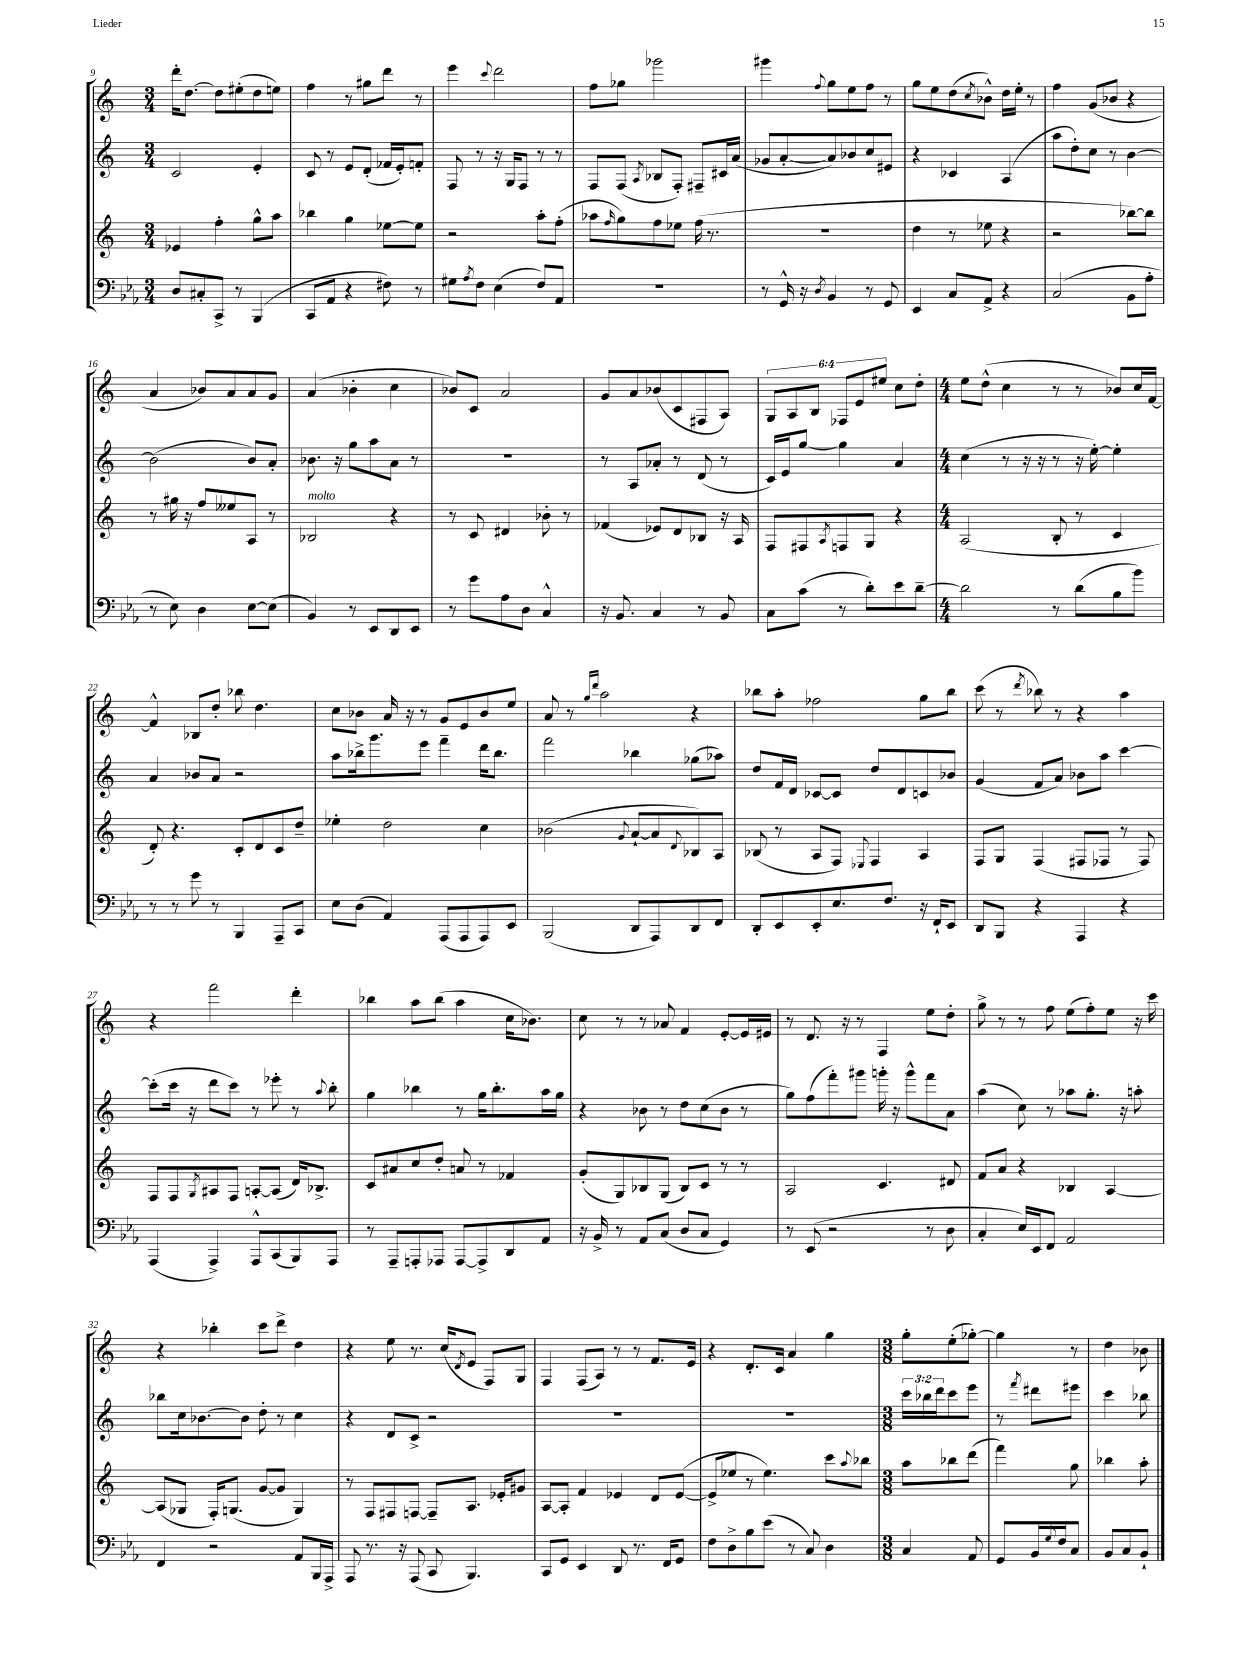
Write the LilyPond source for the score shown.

<<
\new StaffGroup <<
\new Staff = "s0" {
    \clef treble \key c \major \numericTimeSignature \time 3/4 \override Staff.TupletNumber.text = #tuplet-number::calc-fraction-text
    d'''16-. d''8.~ d''8 eis''8-.( d''8 e''8) |
    f''4 r8 gis''8 d'''8 r8 |
    e'''4 \appoggiatura { c'''8 } d'''2 |
    f''8 ges''8 ges'''2 |
    gis'''4 \appoggiatura { f''8 } g''8 e''8 f''8 r8 |
    g''8 e''8 d''8( \acciaccatura { c''8 } bes'8-^) d''16 e''16-. r8 |
    f''4 g'8( bes'8 r4 |
    a'4 bes'8) a'8 a'8 g'8 |
    a'4( bes'4-. c''4 |
    bes'8) c'8 a'2 |
    g'8 a'8 bes'8( c'8 fis8 a8) |
    \tuplet 6/4 { g8 a8 b8 fes8 e'8 eis''8 } c''8 d''8-. |
    \numericTimeSignature \time 4/4 e''8 d''8-^( c''4 r8 r8 bes'8) c''16 f'16~ |
    f'4-^ bes8 d''8-. bes''8 d''4. |
    c''8 bes'8 a'16 r16 r8 g'8 e'8 bes'8 e''8 |
    a'8 r8 \grace { g''16 d'''16 } a''2 r4 |
    bes''8 a''8-. fes''2 g''8 bes''8 |
    c'''8( r8 \acciaccatura { d'''8 } bes''8) r8 r4 a''4 |
    r4 f'''2 d'''4-. |
    bes''4 a''8 bes''8( a''4 c''16 bes'8.) |
    c''8 r8 r8 aes'8 f'4 e'8~-. e'16 eis'16 |
    r8 d'8. r16 r8 f4 e''8 d''8-. |
    g''8-> r8 r8 f''8 e''8( f''8-.) e''8 r16 c'''16 |
    r4 bes''4-. c'''8 d'''8-> d''4 |
    r4 e''8 r8. c''16( \acciaccatura { d'8 } e'8 f8) g8 |
    f4 f8( a8) r8 r8 f'8. e'16 |
    r4 d'8.-. c'16 a'4 g''4 |
    \numericTimeSignature \time 3/8 g''8-. e''8-.( ges''8~-.) |
    ges''4 r8 |
    d''4 bes'8 \bar "|." |
}
\new Staff = "s1" {
    \clef treble \key c \major \numericTimeSignature \time 3/4 \override Staff.TupletNumber.text = #tuplet-number::calc-fraction-text
    c'2 e'4-. |
    c'8 r8 e'8 d'8-.( fes'16 e'16-.) f'8-. |
    f8 r8 r16 g16 f8 r8 r8 |
    f8 f8( \acciaccatura { a8 } bes8 f8-.) fis8-- cis'16 a'16( |
    ges'8 a'8~-. a'8) bes'8 c''8 eis'8 |
    r4 ces'4 a4( |
    a''8 d''8-.) c''8 r8 b'4~ |
    b'2( b'8) a'8-. |
    bes'8. r16 g''8 a''8 a'8 r8 |
    R2. |
    r8 a8 aes'8-. r8 d'8( r8 |
    c'16) e'16 g''8~ g''4 a'4 |
    \numericTimeSignature \time 4/4 c''4( r8 r16 r16 r8 r16 e''16~-.) e''4-. |
    a'4 bes'8 a'8 r2 |
    a''8 bes''16-> g'''8. e'''8 f'''4-- d'''16 bes''8. |
    f'''2 bes''4 ges''8( aes''8) |
    d''8 f'16 d'16 ces'8~ ces'8 d''8 d'8 c'8 bes'8 |
    g'4( f'8 a'8) bes'8 a''8 c'''4~ |
    c'''8-.( c'''16 r16 d'''8 c'''8) r8 ees'''8-. r8 \appoggiatura { a''8 } b''8-. |
    g''4 bes''4 r8 g''16 bes''8.-. a''16 g''16 |
    r4 bes'8 r8 d''8 c''8( bes'8 r8 |
    g''8) f''8( f'''8-.) gis'''8 g'''16-. r16 g'''8-^ f'''8 a'8 |
    a''4( c''8) r8 aes''8 g''8.-. r16 a''8-. |
    bes''8 c''16 bes'8.~ bes'8 d''8-. r8 c''4 |
    r4 d'8 c'8-> r2 |
    R1 |
    R1 |
    \numericTimeSignature \time 3/8 \tuplet 3/2 { c'''16 bes''16 d'''16 } c'''8 e'''8 |
    r8 \acciaccatura { f'''8 } dis'''8 eis'''8 |
    c'''4 bes''8 \bar "|." |
}
\new Staff = "s2" {
    \clef treble \key c \major \numericTimeSignature \time 3/4
    ees'4 f''4-. g''8-^ a''8 |
    bes''4 g''4 ees''8~ ees''8 |
    r2 a''8-. f''8-.( |
    aes''8 \grace { f''16 } g''8) f''8 ees''8 f''16( r8. |
    R2. |
    d''4 r8 ees''8 r4 |
    r2 bes''8~) bes''8 |
    r8 gis''16 r16 f''8 eeses''8 a8 r8 |
    bes2^\markup { \italic "molto" } r4 |
    r8 c'8 dis'4 bes'8-. r8 |
    fes'4( ees'8) d'8 bes8 r16 a16 |
    f8 fis8 \acciaccatura { a8 } f8 g8 r4 |
    \numericTimeSignature \time 4/4 a2( b8-. r8 c'4 |
    d'8-.) r4. c'8-. d'8 c'8 d''8-- |
    ees''4-. d''2 c''4 |
    bes'2( \appoggiatura { g'8 } a'8~-! a'8 \appoggiatura { d'8 } bes8) a8 |
    bes8( r8 a8 f8) \appoggiatura { ees8 } f4 a4 |
    f8 g8 f4( fis8 fes8 r8 fes8) |
    f8 f8 \acciaccatura { g8 } ais8 f8 a8~-. a8( d'16) bes8.-> |
    c'8 ais'8 c''8 d''8-. a'8 r8 fes'4 |
    g'8-.( g8) bes8 g8( bes8) c'8 r8 r8 |
    a2 c'4. dis'8 |
    f'8 a'8 r4 bes4 a4~ |
    a8( ges8 f16-.) g8.( g'8~ g'8 g4) |
    r8 f8 fis8 f8~ f8-- a8. ees'16-. gis'8 |
    a8~ a8-. f'4 ees'4 d'8 ees'8~( |
    ees'8-> ees''8 r8 ees''4.) c'''8 \appoggiatura { a''8 } bes''8 |
    \numericTimeSignature \time 3/8 a''8 bes''8 d'''8( |
    f'''4) g''8 |
    bes''4 a''8-. \bar "|." |
}
\new Staff = "s3" {
    \clef bass \key ees \major \numericTimeSignature \time 3/4
    d8 cis8-. c,8-> r8 bes,,4( |
    c,8 aes,8 r4 fis8) r8 |
    gis8 \acciaccatura { aes8 } f8 ees4( f8) aes,8 |
    R2. |
    r8 g,16-^ r16 \acciaccatura { d8 } bes,4 r8 g,8 |
    ees,4 c8 aes,8-> r4 |
    c2( bes,8 aes8-. |
    r8 ees8) d4 ees8~ ees8( |
    bes,4) r8 ees,8 d,8 ees,8 |
    r8 g'8 aes8 d8 c4-^ |
    r16 bes,8. c4 r8 bes,8 |
    c8 c'8( r8 d'8-.) ees'8 d'8~-- |
    \numericTimeSignature \time 4/4 d'2 r8 d'8( bes8 bes'8) |
    r8 r8 g'8 r8 bes,,4 aes,,8-- c,8 |
    ees8 d8( aes,4) aes,,8( aes,,8 aes,,8) ees,8 |
    bes,,2( d,8 aes,,8) d,8 f,8 |
    d,8-. ees,8 ees,8-. ees8. f8. r16 f,16-! ees,8 |
    d,8 bes,,8 r4 aes,,4 r4 |
    aes,,4( aes,,4->) aes,,8-^ c,8( bes,,8) aes,,8 |
    r8 aes,,8-- a,,8-. aes,,8 aes,,8~ aes,,8-> d,8 aes,8 |
    r16 bes,16-> r8 aes,8 c8( d8 c8 g,4) |
    r8 ees,8( r2 r8 d8 |
    c4-. ees16) ees,16 f,8 aes,2 |
    f,4 r2 aes,8 bes,,16 aes,,16-> |
    aes,,8 r8. r16 aes,,8( c,8 bes,,4.) |
    c,8 g,8 ees,4 d,8 r8. f,16 g,8 |
    f8 d8-> bes8 ees'8( r8 c8) d4 |
    \numericTimeSignature \time 3/8 c4 aes,8 |
    g,8 bes,16 \appoggiatura { g8 } f16 c8 |
    bes,8 c8 bes,8-! \bar "|." |
}
>>
>>
\layout { \context { \Score currentBarNumber = #9 } }
